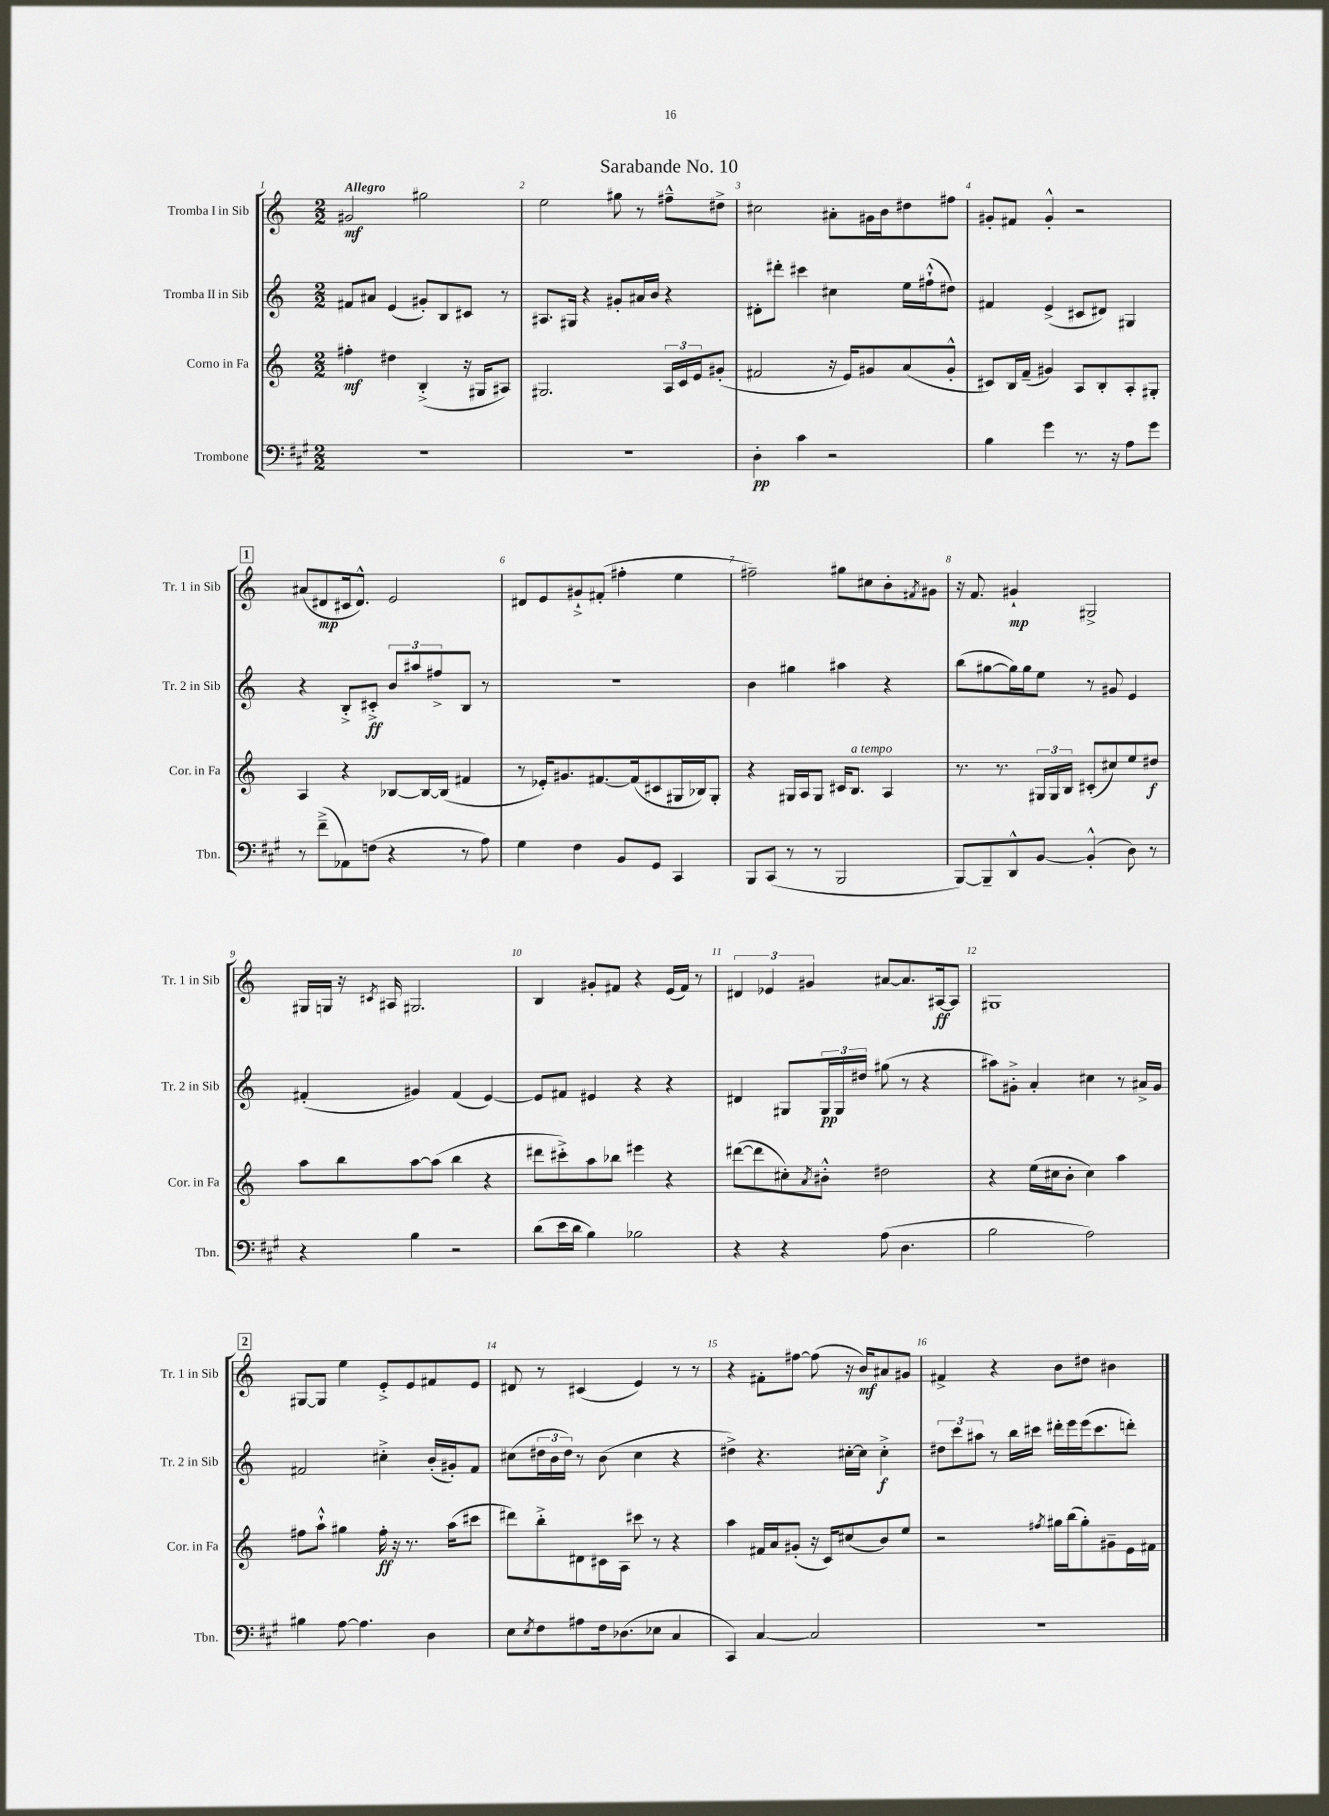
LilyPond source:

\header { title = "Sarabande No. 10" }
<<
\new StaffGroup <<
\new Staff = "s0" \with { instrumentName = "Tromba I in Sib" shortInstrumentName = "Tr. 1 in Sib" } {
    \clef treble \key c \major \numericTimeSignature \time 2/2 \tempo "Allegro"
    gis'2\mf gis''2 |
    e''2 gis''8 r8 fis''8---^ dis''8-> |
    cis''2 ais'8-. gis'16 b'16 dis''8 fis''8 |
    gis'8-. fis'8 gis'4-.-^ r2 |
    \mark \markup { \box "1" } ais'8( dis'8\mp cis'16 dis'8.-^) e'2 |
    dis'8 e'8 gis'8-!-> fis'8-.( fis''4-. e''4 |
    fis''2--) gis''8 cis''8 b'8-. \acciaccatura { fis'8 } gis'8 |
    r16 f'8. gis'4-!\mp gis2-> |
    gis16 g16 r16 \acciaccatura { cis'8 } ais16 gis2. |
    b4 gis'8-. fis'8 r4 e'16( fis'16) r8 |
    \tuplet 3/2 { dis'4 ees'4 gis'4 } ais'8~ ais'8. ais16~\ff ais8 |
    gis1 |
    \mark \markup { \box "2" } gis8~ gis8 e''4 e'8-.-> e'8 fis'8 e'8 |
    dis'8 r8 cis'4( e'4) r8 r8 |
    r4 fis'8-. fis''8~ fis''8( r16 b'16\mf) ais'8 gis'8 |
    fis'4-> r4 b'8 dis''8 bis'4 \bar "|." |
}
\new Staff = "s1" \with { instrumentName = "Tromba II in Sib" shortInstrumentName = "Tr. 2 in Sib" } {
    \clef treble \key c \major \numericTimeSignature \time 2/2
    fis'8 ais'8 e'4( gis'8-.) b8 cis'8 r8 |
    ais8. gis16 r4 gis'8-. ais'16 b'16 r4 |
    dis'8-. dis'''8-. cis'''4 cis''4 e''16 fis''16-!-^( dis''8) |
    fis'4 e'4->( cis'8 dis'8) gis4 |
    \mark \markup { \box "1" } r4 b8-.-> cis'8-.->\ff \tuplet 3/2 { b'8 ais''8 fis''8-> } b8 r8 |
    R1 |
    b'4 gis''4 ais''4 r4 |
    b''8( gis''8~ gis''16) gis''16 e''8 r8 gis'8 e'4 |
    fis'4-.( gis'4) fis'4( e'4~) |
    e'8 fis'8 eis'4 r4 r4 |
    dis'4 gis8 \tuplet 3/2 { gis16\pp gis16 dis''16 } gis''8( r8 r4 |
    ais''8) gis'8-.-> a'4-. cis''4 r8 ais'16-> gis'16 |
    \mark \markup { \box "2" } fis'2 cis''4-.-> b'16-.( gis'16-.) fis'8 |
    cis''8( \tuplet 3/2 { dis''16 b'16 dis''16) } r8 b'8( cis''4 r4 |
    dis''4->) r4. cis''16~-. cis''16 cis''4-.->\f |
    \tuplet 3/2 { dis''8 c'''8 ais''8 } r8 b''16 cis'''16 dis'''16-. e'''16 e'''16( cis'''8. d'''8-.) \bar "|." |
}
\new Staff = "s2" \with { instrumentName = "Corno in Fa" shortInstrumentName = "Cor. in Fa" } {
    \clef treble \key c \major \numericTimeSignature \time 2/2
    fis''4-.\mf dis''4 b4-.->( r16 gis16 ais8) |
    gis2. \tuplet 3/2 { a16 c'16 e'16 } gis'8-.( |
    fis'2 r16 e'16) gis'8 a'8( gis'8-.-^ |
    cis'8) b16 f'16--( gis'4) a8 b8-. a8-. gis8-. |
    \mark \markup { \box "1" } a4 r4 bes8~ bes16~ bes16( fis'4 |
    r8 ees'16-.) gis'8. fis'8.~ fis'16( cis'8 gis16 bes16) gis8-. |
    r4 gis16 a16 gis8 cis'16 b8.^\markup { \italic "a tempo" } a4 |
    r8. r8. \tuplet 3/2 { gis16 gis16 b16 } cis'8-.( cis''8) e''8 dis''8\f |
    a''8 b''8 a''8~ a''8( b''4 r4 |
    dis'''8 cis'''8-.->) a''8 bes''8 eis'''4 r4 |
    dis'''8~( dis'''8 cis''8-.) \acciaccatura { a'8 } bis'8-.-^ dis''2 |
    r4 e''16( cis''16 b'8-. cis''4) a''4 |
    \mark \markup { \box "2" } fis''8 a''8-!-^ gis''4 fis''16-.\ff r16 r8. a''16( cis'''8 |
    dis'''8) b''8-.-> dis'8 cis'16 a16 cis'''8 r8 r4 |
    a''4 fis'16 a'16 gis'8-.( r16 c'16) cis''8( b'8) e''8 |
    r2 \acciaccatura { fis''8 } gis''16 b''16( gis''8-.) gis'8-- e'16 fis'16 \bar "|." |
}
\new Staff = "s3" \with { instrumentName = "Trombone" shortInstrumentName = "Tbn." } {
    \clef bass \key a \major \numericTimeSignature \time 2/2
    R1 |
    R1 |
    d4-.\pp cis'4 r2 |
    b4 gis'4 r8. r16 a8 gis'8 |
    \mark \markup { \box "1" } r8 fis'8--->( aes,8) f8( r4 r8 a8) |
    gis4 fis4 b,8 gis,8 cis,4 |
    b,,8 cis,8( r8 r8 b,,2 |
    b,,8~) b,,8-- d,8-^ b,8~ b,4-.-^( d8) r8 |
    r4 b4 r2 |
    d'8( e'16 d'16 b4) bes2 |
    r4 r4 a8( d4. |
    b2 a2) |
    \mark \markup { \box "2" } bis4 a8~ a4. d4 |
    e8 \acciaccatura { e8 } fis8 ais8 fis16 des8.( ees8 cis4 |
    cis,4) cis4~ cis2 |
    R1 \bar "|." |
}
>>
>>
\layout { \context { \Score \override BarNumber.break-visibility = ##(#f #t #t) barNumberVisibility = #all-bar-numbers-visible } }
